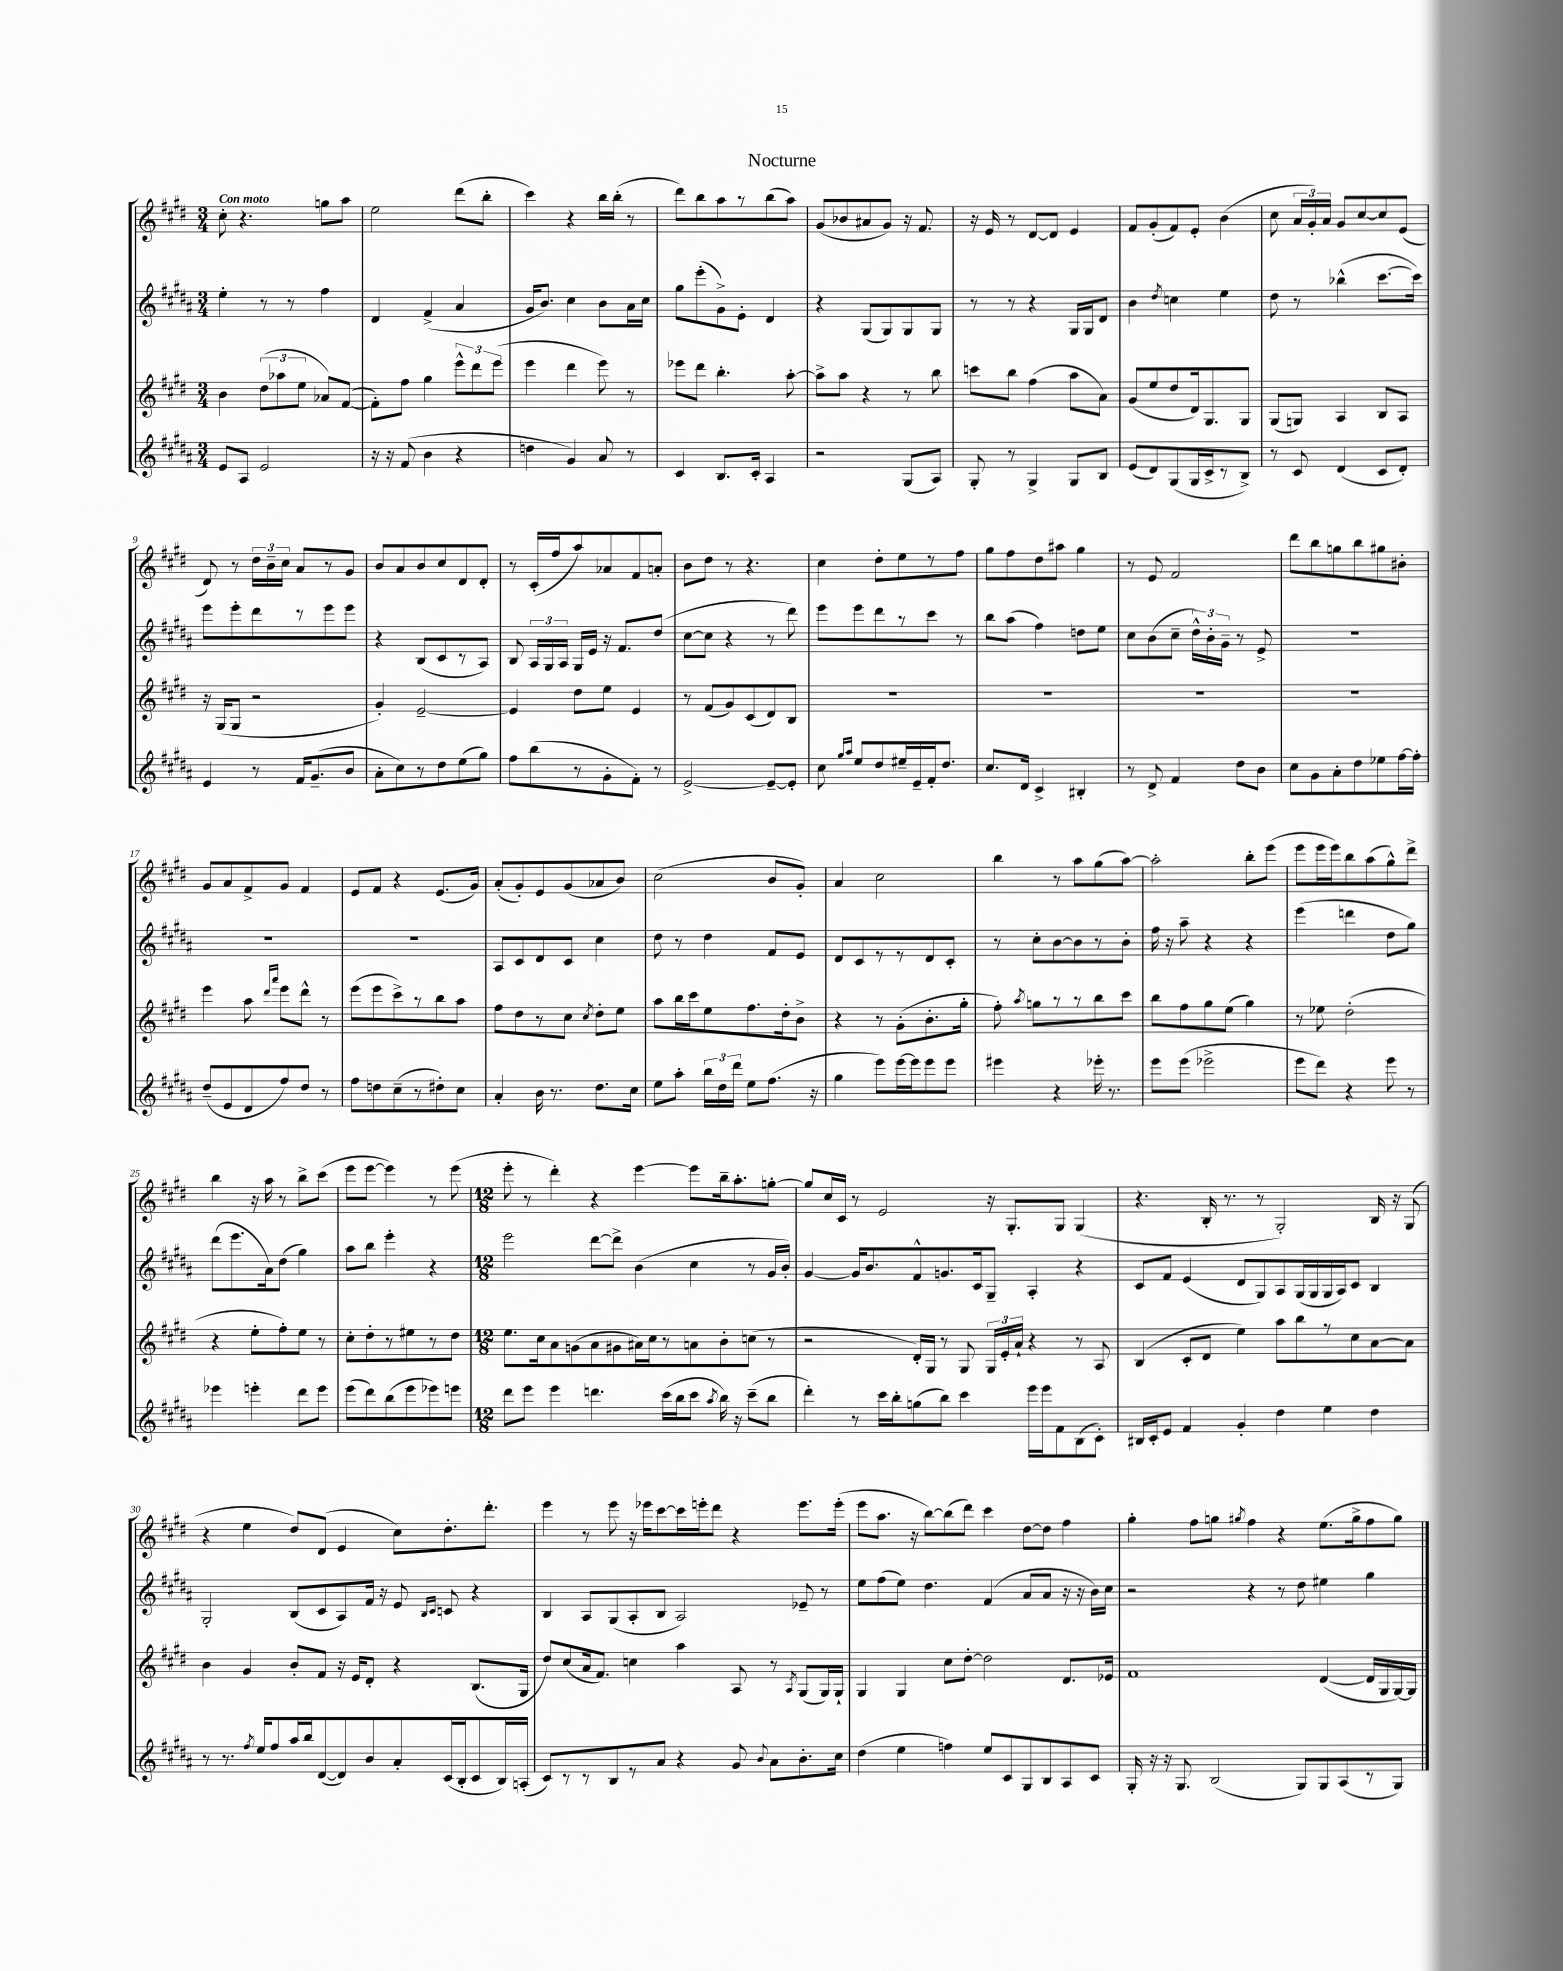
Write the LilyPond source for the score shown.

\header { title = "Nocturne" }
<<
\new StaffGroup <<
\new Staff = "s0" {
    \clef treble \key e \major \numericTimeSignature \time 3/4 \tempo "Con moto"
    \autoBeamOff cis''8-. r4. g''8[ a''8] |
    e''2 dis'''8[( b''8]-. |
    cis'''4) r4 b''16[ b''16]-.( r8 |
    dis'''8[) b''8 a''8 r8 b''8( a''8]) |
    gis'8[( bes'8 ais'8 gis'8]) r16 fis'8. |
    r16 e'16 r8 dis'8[~ dis'8] e'4 |
    fis'8[ gis'8-.( fis'8) e'8]-. b'4( |
    cis''8 \tuplet 3/2 { a'16[ gis'16-.) a'16] } gis'8[ cis''8~ cis''8 e'8]( |
    dis'8) r8 \tuplet 3/2 { dis''16[ b'16-- cis''16] } a'8[ r8 gis'8] |
    b'8[ a'8 b'8 cis''8 dis'8 dis'8]-. |
    r8 cis'16[-.( fis''16 a''8) aes'8 fis'8 a'8]-. |
    b'8[ dis''8] r8 r4. |
    cis''4 dis''8[-. e''8 r8 fis''8] |
    gis''8[ fis''8 dis''8 ais''8] gis''4 |
    r8 e'8 fis'2 |
    dis'''8[ b''8 g''8 b''8 gis''8 bis'8]-. |
    gis'8[ a'8 fis'8-> gis'8] fis'4 |
    e'8[ fis'8] r4 e'8.[( gis'16]) |
    a'8[-.( gis'8-.) e'8 gis'8( aes'8 b'8]) |
    cis''2( b'8[ gis'8]-.) |
    a'4 cis''2 |
    b''4 r8 a''8[ gis''8( a''8]~) |
    a''2-. b''8[-. e'''8]( |
    e'''8[ e'''16 e'''16) b''8 a''8( gis''8-^) dis'''8]-> |
    b''4 r16 a''16 r8 b''8[-> cis'''8]( |
    e'''8[ e'''8]~ e'''4) r8 e'''8( |
    \numericTimeSignature \time 12/8 e'''8-. r8 dis'''4-.) r4 e'''4~ e'''8[ b''16-- a''8.-. g''8]~-. |
    g''8[ cis''16 cis'16] r8 e'2 r16 gis8.[-. gis8] gis4( |
    r4. b16-. r8. r8 gis2-.) b16 r16 gis8( |
    r4 e''4 dis''8[) dis'8]( e'4 cis''8[) dis''8.-. dis'''8.]-. |
    e'''4 r8 e'''8 r16 ees'''16[ cis'''8~ cis'''16 e'''16-. dis'''8] r4 e'''8.[ e'''16]-.( |
    e'''8[ a''8.] r16 b''8[~) b''8( dis'''8]) cis'''4 dis''8[~ dis''8] fis''4 |
    gis''4-. fis''8[ g''8] \acciaccatura { gis''8 } fis''4 r4 e''8.[( gis''16-> fis''8 gis''8]) \bar "|." |
}
\new Staff = "s1" {
    \clef treble \key b \major \numericTimeSignature \time 3/4
    \autoBeamOff e''4-. r8 r8 fis''4 |
    dis'4 fis'4->( ais'4 |
    gis'16[ b'8.]) cis''4 b'8[ ais'16 cis''16] |
    gis''8[ e'''8-.( gis'8->) e'8]-. dis'4 |
    r4 gis8[( gis8) gis8 gis8] |
    r8 r8 r4 gis16[ gis16 dis'8] |
    b'4 \acciaccatura { dis''8 } c''4 e''4 |
    dis''8 r8 bes''4-^( cis'''8.[~ cis'''16]) |
    e'''8[ e'''8-. dis'''8 r8 e'''8 e'''8] |
    r4 b8[( cis'8 r8 ais8]) |
    b8 \tuplet 3/2 { ais16[ gis16 ais16] } gis16[ e'16] r16 fis'8.[ dis''8]( |
    cis''8[~ cis''8] r4 r8 dis'''8) |
    e'''8[ e'''8 dis'''8 r8 cis'''8] r8 |
    b''8[ ais''8]( fis''4) d''8[ e''8] |
    cis''8[ b'8( cis''8]-- \tuplet 3/2 { dis''16[-^) b'16-. gis'16]-- } r8 e'8-> |
    R2. |
    R2. |
    R2. |
    ais8[ cis'8 dis'8 cis'8] cis''4 |
    dis''8 r8 dis''4 fis'8[ e'8] |
    dis'8[ cis'8 r8 r8 dis'8 cis'8]-. |
    r8 cis''8[-. b'8~ b'8 r8 b'8]-. |
    fis''16 r16 ais''8-- r4 r4 |
    e'''4( d'''4 dis''8[ gis''8]) |
    dis'''8[( e'''8. ais'16) dis''8]( gis''4) |
    ais''8[ b''8] e'''4-. r4 |
    \numericTimeSignature \time 12/8 e'''2 dis'''8[~ dis'''8]-> b'4( cis''4 r8 gis'16[ b'16]-.) |
    gis'4~ gis'16[ b'8. fis'8-^ g'8. cis'16 gis8]-- ais4-. r4 |
    cis'8[ fis'8] e'4( dis'8[ gis8) ais8 gis16( gis16 gis16 ais16) cis'8] b4 |
    gis2-. b8[( cis'8 ais8) fis'16] r16 e'8 \grace { b16[ cis'16] } c'8 r4 |
    b4 ais8[ gis8( ais8-. b8] ais2) ees'8-- r8 |
    e''8[ fis''8( e''8]) dis''4. fis'4( ais'8[ ais'8] r16 r16 b'16[) cis''16] |
    r2 r4 r8 dis''8 eis''4 gis''4 \bar "|." |
}
\new Staff = "s2" {
    \clef treble \key e \major \numericTimeSignature \time 3/4
    \autoBeamOff b'4 \tuplet 3/2 { dis''8[( aes''8 e''8] } aes'8[) fis'8]~( |
    fis'8[-.) fis''8] gis''4 \tuplet 3/2 { e'''8[-^ dis'''8 e'''8]( } |
    e'''4 dis'''4 e'''8) r8 |
    ees'''8[ dis'''8] b''4.-. a''8~-. |
    a''8[-> a''8] r4 r8 b''8 |
    c'''8[ b''8] fis''4( a''8[ a'8]) |
    gis'8[( e''8 dis''8 dis'16) gis8. gis8] |
    gis8[( g8]) a4 b8[ a8] |
    r16 gis16[( gis8] r2 |
    gis'4-.) e'2~-- |
    e'4 dis''8[ e''8] e'4 |
    r8 fis'8[( gis'8) cis'8( dis'8) b8] |
    R2. |
    R2. |
    R2. |
    R2. |
    e'''4 a''8 \grace { dis'''16[ a'''16] } e'''8[ dis'''8]-^ r8 |
    e'''8[( e'''8 cis'''8->) r8 b''8 a''8] |
    fis''8[ dis''8 r8 cis''8] \acciaccatura { cis''8 } dis''8[-. e''8] |
    a''8[ b''16 cis'''16 e''8 fis''8. dis''16-. b'8]-> |
    r4 r8 gis'8[-.( b'8.-. gis''16]-. |
    fis''8-.) \acciaccatura { a''8 } g''8[ r8 r8 b''8 cis'''8] |
    b''8[ fis''8 gis''8 e''8]( gis''4) |
    r8 ees''8 dis''2-.( |
    r4 e''8[-. fis''8-.) e''8] r8 |
    cis''8[-. dis''8-. r8 eis''8 r8 dis''8] |
    \numericTimeSignature \time 12/8 e''8.[ cis''16 a'8 g'8( a'8 gis'8 ais'16) cis''16 r8 a'8 b'8-. c''8]( r8 |
    r2 dis'16[-.) gis16] r8 gis8 \tuplet 3/2 { gis16[ e'16-. a'16]-! } r4 r8 a8 |
    b4( cis'8[-. dis'8] e''4) a''8[ b''8 r8 cis''8 a'8~ a'8] |
    b'4 gis'4 b'8[-. fis'8] r16 e'16[ dis'8]-. r4 b8.[( gis16] |
    dis''8[) cis''8( a'16 fis'8.]) c''4 a''4 a8 r8 \acciaccatura { a8 } gis8[( gis16) gis16]-! |
    gis4 gis4 cis''8[ dis''8]~-. dis''2 dis'8.[ ees'16] |
    fis'1 dis'4~( dis'16[ gis16 gis16~) gis16] \bar "|." |
}
\new Staff = "s3" {
    \clef treble \key b \major \numericTimeSignature \time 3/4
    \autoBeamOff e'8[ ais8] e'2 |
    r16 r16 fis'8( b'4 r4 |
    d''4 gis'4) ais'8 r8 |
    cis'4 b8.[ cis'16]-. ais4 |
    r2 gis8[( ais8]) |
    gis8-. r8 gis4-> gis8[ b8] |
    e'8[( dis'8) gis8( gis16 cis'16-> r8 b8]->) |
    r8 cis'8 dis'4( cis'8[ dis'8]-.) |
    e'4 r8 fis'16[ gis'8.--( b'8] |
    ais'8[-. cis''8) r8 dis''8 e''8( gis''8]) |
    fis''8[ b''8( r8 gis'8-. fis'8]-.) r8 |
    e'2~-> e'8[~-- e'8]-. |
    cis''8 \grace { gis''16[ ais''16] } e''8[ dis''8 eis''16-- e'16-- fis'16-. dis''8.] |
    cis''8.[ dis'16] cis'4-> bis4-. |
    r8 dis'8-> fis'4 dis''8[ b'8] |
    cis''8[ gis'8 ais'8-. dis''8 ees''8 fis''16~ fis''16]-. |
    dis''8[--( e'8 dis'8 fis''8) dis''8] r8 |
    fis''8[ d''8 cis''8--( r8 dis''8-.) cis''8] |
    ais'4-. b'16 r8. dis''8.[ cis''16] |
    e''8[ ais''8]-. \tuplet 3/2 { b''16[ dis''16 dis'''16] } e''8[ fis''8.]( r16 |
    gis''4 e'''8[) e'''16~ e'''16 e'''8 e'''8] |
    eis'''4 r4 ees'''16-. r8. |
    e'''8[ e'''8]( ees'''2-> |
    e'''8[ dis'''8]) r4 e'''8 r8 |
    ees'''4 e'''4-. dis'''8[ e'''8] |
    e'''8[( dis'''8) b''8( e'''8 ees'''8) e'''8] |
    \numericTimeSignature \time 12/8 dis'''8[ e'''8] e'''4 d'''4. cis'''16[( b''16 cis'''8] \acciaccatura { ais''8 } b''16) r16 cis'''8[--( b''8] |
    dis'''4-.) r8 cis'''16[ b''16-. g''8( b''8]) cis'''4 e'''16[ e'''16 fis'8 b8( cis'8]-.) |
    bis16[ cis'16-. e'8] fis'4 gis'4-. dis''4 e''4 dis''4 |
    r8 r8. \acciaccatura { fis''8 } e''16[ fis''8 ais''16 b''16 dis'8~( dis'8) b'8 ais'8-. cis'16( b16-. cis'8 b16) a16]-.( |
    cis'8[) r8 r8 b8 r8 ais'8] r4 gis'8 \appoggiatura { b'8 } ais'8[ b'8.-. cis''16] |
    dis''4( e''4 f''4) e''8[ cis'8 gis8 b8 ais8 cis'8] |
    gis16-. r16 r16 gis8. b2( gis8[) gis8 ais8( r8 gis8]) \bar "|." |
}
>>
>>
